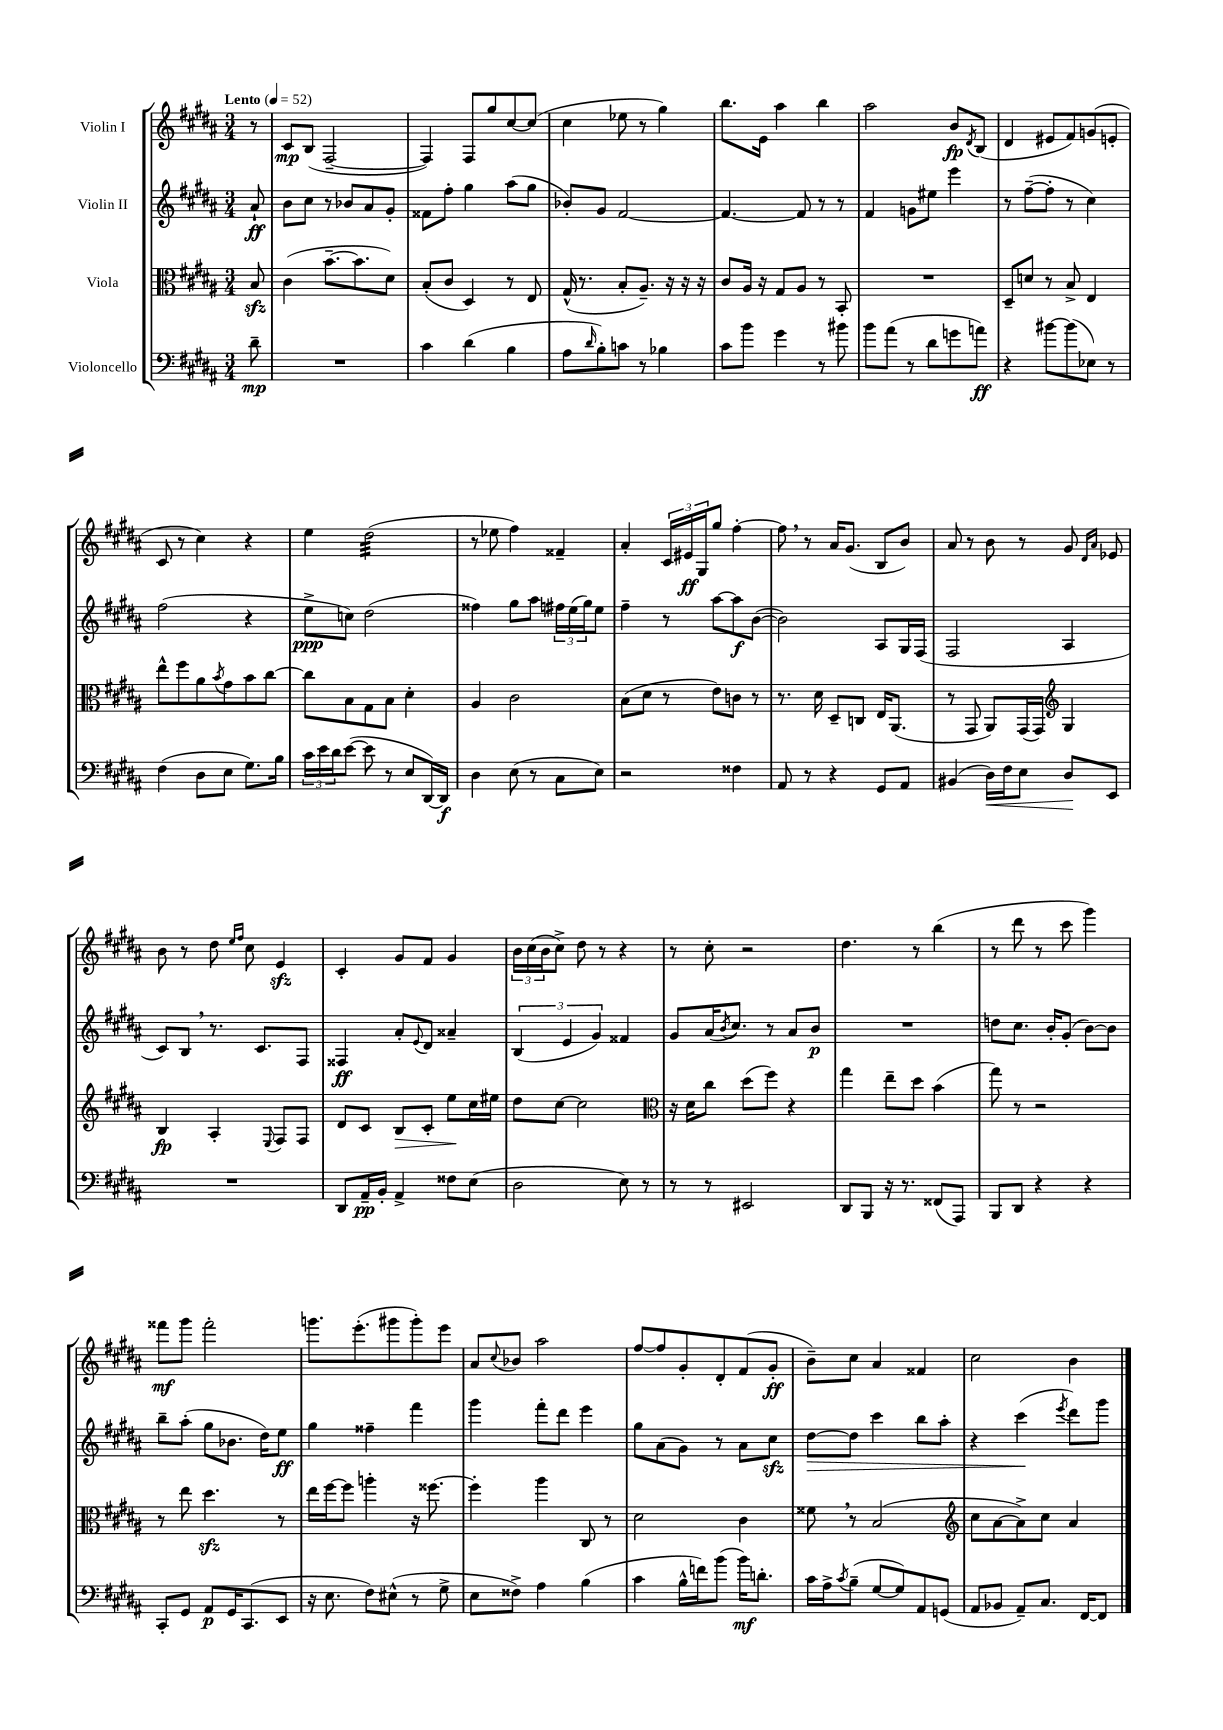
<<
\new StaffGroup <<
\new Staff = "s0" \with { instrumentName = "Violin I" } {
    \clef treble \key b \major \numericTimeSignature \time 3/4 \partial 8 \tempo "Lento" 4 = 52
    r8 |
    cis'8\mp b8( fis2~-- |
    fis4) fis8 gis''8 cis''8~ cis''8( |
    cis''4 ees''8 r8 gis''4) |
    b''8. e'16 ais''4 b''4 |
    ais''2 b'8\fp \acciaccatura { dis'8 } b8( |
    dis'4 eis'8 fis'8) g'8( e'8-. |
    cis'8 r8 cis''4) r4 |
    e''4 dis''2:32( |
    r8 ees''8 fis''4) fisis'4-- |
    ais'4-. \tuplet 3/2 { cis'16 eis'16\ff gis16 } gis''8 fis''4~-. |
    fis''8 \breathe r8 ais'16 gis'8.( b8 b'8) |
    ais'8 r8 b'8 r8 gis'8 \grace { dis'16 ais'16 } ees'8 |
    b'8 r8 dis''8 \grace { e''16 fis''16 } cis''8 e'4\sfz |
    cis'4-. gis'8 fis'8 gis'4 |
    \tuplet 3/2 { b'16 cis''16( b'16 } cis''8->) dis''8 r8 r4 |
    r8 cis''8-. r2 |
    dis''4. r8 b''4( |
    r8 dis'''8 r8 cis'''8 gis'''4) |
    fisis'''8\mf gis'''8 fisis'''2-. |
    g'''8. e'''8.-.( gis'''8 gis'''8-.) e'''8 |
    ais'8 \appoggiatura { cis''8 } bes'8 ais''2 |
    fis''8~ fis''8 gis'8-. dis'8-. fis'8( gis'8-.\ff |
    b'8--) cis''8 ais'4 fisis'4 |
    cis''2 b'4 \bar "|." |
}
\new Staff = "s1" \with { instrumentName = "Violin II" } {
    \clef treble \key b \major \numericTimeSignature \time 3/4 \partial 8
    ais'8-!\ff |
    b'8 cis''8 r8 bes'8 ais'8 gis'8-. |
    fisis'8 fis''8-. gis''4 ais''8( gis''8 |
    bes'8-.) gis'8 fis'2~ |
    fis'4.~ fis'8 r8 r8 |
    fis'4 g'8 eis''8 e'''4 |
    r8 fis''8~--( fis''8-. r8 cis''4) |
    fis''2( r4 |
    e''8->\ppp c''8) dis''2( |
    fisis''4) gis''8 ais''8 \tuplet 3/2 { fis''16 e''16( gis''16) } e''8 |
    fis''4-- r8 ais''8~ ais''8\f b'8~( |
    b'2) ais8 gis16 fis16( |
    fis2 ais4 |
    cis'8) b8 \breathe r8. cis'8. fis8 |
    fisis4\ff ais'8-. \appoggiatura { e'8 } dis'8 aisis'4-- |
    \tuplet 3/2 { b4( e'4 gis'4) } fisis'4 |
    gis'8 ais'16( \acciaccatura { b'8 } cis''8.) r8 ais'8 b'8\p |
    R2. |
    d''8 cis''8. b'16-. gis'8-.( b'8~) b'8 |
    b''8-- ais''8-.( gis''8 bes'8. dis''16) e''8\ff |
    gis''4 fisis''4-- fis'''4 |
    gis'''4 fis'''8-. dis'''8 e'''4 |
    gis''8 ais'8( gis'8) r8 ais'8 cis''8\sfz |
    dis''8~\> dis''8 cis'''4 b''8 ais''8-. |
    r4 cis'''4\!( \acciaccatura { e'''8 } dis'''8) gis'''8 \bar "|." |
}
\new Staff = "s2" \with { instrumentName = "Viola" } {
    \clef alto \key b \major \numericTimeSignature \time 3/4 \partial 8
    b8\sfz |
    cis'4( b'8.~-- b'8. dis'8) |
    b8-.( cis'8 dis4) r8 e8 |
    gis16-^( r8. b8-. ais8.--) r16 r16 r16 |
    cis'8 ais16 r16 gis8 ais8 r8 b,8-. |
    R2. |
    dis8-- d'8 r8 b8-> e4 |
    e''8-^ fis''8 ais'8 \acciaccatura { b'8 } gis'8 b'8 cis''8~ |
    cis''8 b8 gis8 b8 dis'4-. |
    ais4 cis'2 |
    b8( dis'8 r8 e'8) c'8 r8 |
    r8. dis'16 dis8-- c8 e16 ais,8.( |
    r8 gis,8 ais,8) gis,16( gis,16) \clef treble gis4 |
    b4\fp ais4-. \appoggiatura { e8 } fis8 fis8 |
    dis'8 cis'8 b8\> cis'8-. e''8\! cis''16 eis''16 |
    dis''8 cis''8~ cis''2 |
    \clef alto r16 dis'16 cis''8 dis''8( fis''8) r4 |
    gis''4 e''8-- dis''8 b'4( |
    gis''8) r8 r2 |
    r8 e''8 dis''4.\sfz r8 |
    e''16 fis''16~ fis''8 a''4-. r16 fisis''8.~ |
    fisis''4-. ais''4 cis8 r8 |
    dis'2 cis'4 |
    fisis'8 \breathe r8 b2( |
    \clef treble cis''8 ais'8~ ais'8->) cis''8 ais'4 \bar "|." |
}
\new Staff = "s3" \with { instrumentName = "Violoncello" } {
    \clef bass \key b \major \numericTimeSignature \time 3/4 \partial 8
    dis'8--\mp |
    R2. |
    cis'4 dis'4( b4 |
    ais8 \grace { dis'16 } b8-.) c'8 r8 bes4 |
    cis'8 b'8 gis'4 r8 bis'8 |
    b'8 ais'8( r8 dis'8 g'8 a'8\ff) |
    r4 bis'8~ bis'8( ees8) r8 |
    fis4( dis8 e8 gis8.) b16 |
    \tuplet 3/2 { cis'16 e'16 dis'16 } e'8~( e'8 r8 e8 dis,16~) dis,16\f |
    dis4 e8( r8 cis8 e8) |
    r2 fisis4 |
    ais,8 r8 r4 gis,8 ais,8 |
    bis,4( dis16\<) fis16 e8 dis8\! e,8 |
    R2. |
    dis,8 ais,16--\pp b,16-. ais,4-> fisis8 e8( |
    dis2 e8) r8 |
    r8 r8 eis,2 |
    dis,8 b,,8 r16 r8. fisis,8( ais,,8) |
    b,,8 dis,8 r4 r4 |
    cis,8-. gis,8 ais,8\p gis,16 cis,8.( e,8 |
    r16 e8. fis8) eis8-^( r8 gis8-> |
    e8 fisis8->) ais4 b4( |
    cis'4 b16-^ f'16) b'8( b'16\mf) d'8.-. |
    cis'16 ais16-> \acciaccatura { cis'8 } b8--( gis8~ gis8) ais,8 g,8( |
    ais,8 bes,8 ais,8--) cis8. fis,16~ fis,8 \bar "|." |
}
>>
>>
\layout { \context { \Score \remove "Bar_number_engraver" } }
